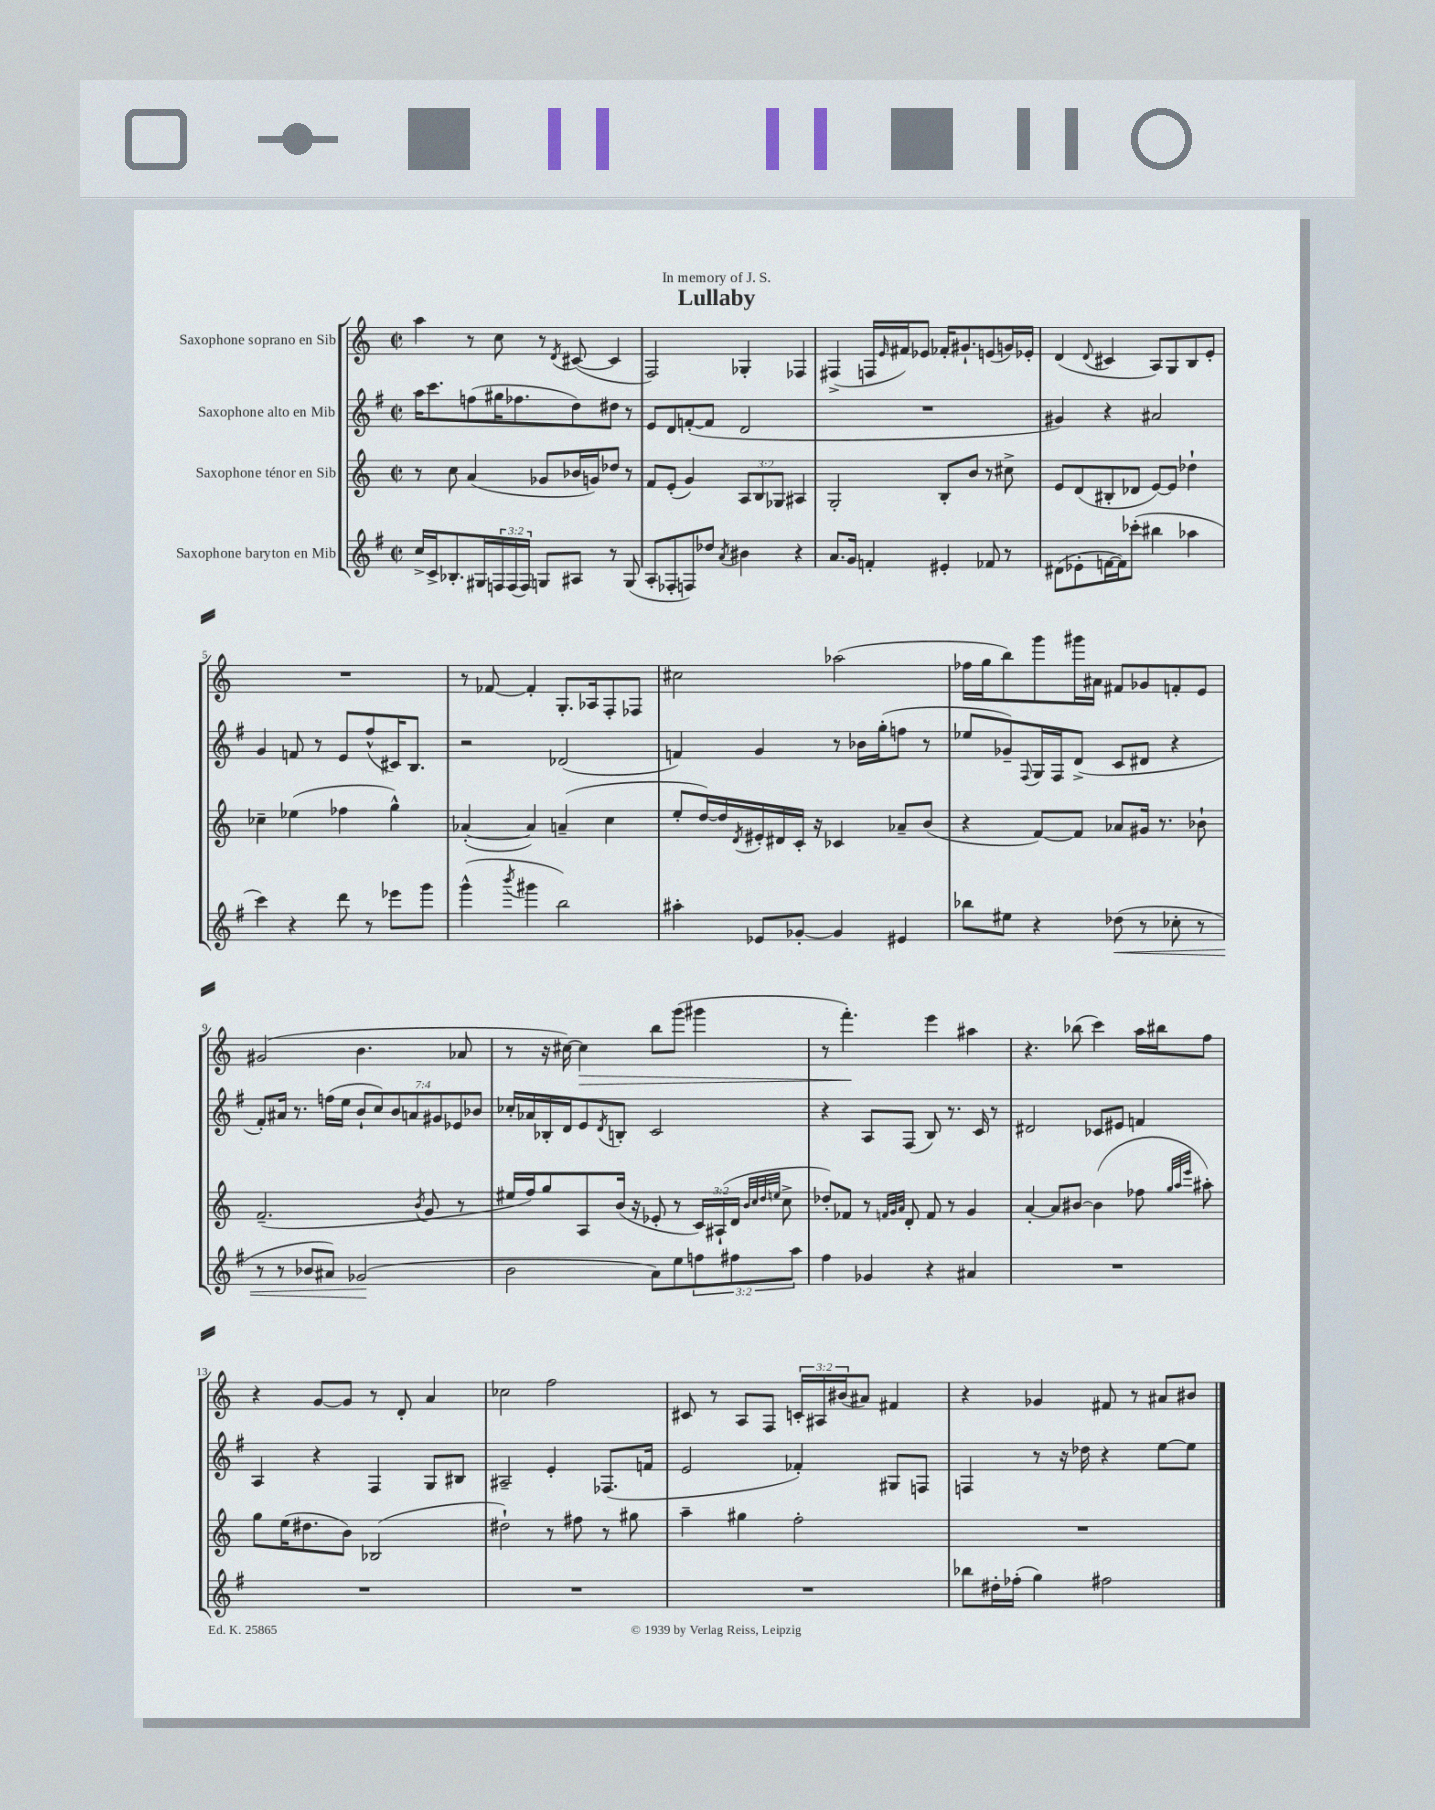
\header { title = "Lullaby" dedication = "In memory of J. S." }
<<
\new StaffGroup <<
\new Staff = "s0" \with { instrumentName = "Saxophone soprano en Sib" } {
    \clef treble \key c \major \defaultTimeSignature \time 2/2 \override Staff.TupletNumber.text = #tuplet-number::calc-fraction-text
    a''4 r8 c''8 r8 \acciaccatura { d'8 } cis'8~( cis'4 |
    f2) ges4-. fes4 |
    fis4->( f16 \grace { e'16 } fis'16) ees'8 fes'16-. gis'8.-! e'8( g'16) ees'16-. |
    d'4( \appoggiatura { d'8 } cis'4 a8) g8 b8 e'8-. |
    R1 |
    r8 fes'8~ fes'4-. g8.-. aes16 f8-. fes8 |
    cis''2 aes''2( |
    fes''16 g''16 b''8) g'''8 gis'''16 ais'16 fis'8 ges'8 f'8-. e'8 |
    gis'2( b'4. aes'8 |
    r8 r16 cis''16~) cis''4\> b''8 g'''8( gis'''4 |
    r8 f'''4.-.\!) e'''4 ais''4 |
    r4. bes''8( c'''4) a''16 bis''16 f''8 |
    r4 g'8~ g'8 r8 d'8-. a'4 |
    ces''2 f''2 |
    cis'8 r8 a8 f8 \tuplet 3/2 { c'16-. ais16 bis'16( } ais'8) fis'4 |
    r4 ges'4 fis'8 r8 ais'8 bis'8 \bar "|." |
}
\new Staff = "s1" \with { instrumentName = "Saxophone alto en Mib" } {
    \clef treble \key g \major \defaultTimeSignature \time 2/2 \override Staff.TupletNumber.text = #tuplet-number::calc-fraction-text
    a''16 c'''8. f''8( gis''16 fes''8. d''8) dis''8 r8 |
    e'8 d'8 f'8~-.( f'8 d'2 |
    R1 |
    gis'4) r4 ais'2 |
    g'4 f'8 r8 e'8 fis''8-^( cis'16) b8. |
    r2 des'2( |
    f'4) g'4 r8 bes'16 g''16-.( f''8 r8 |
    ees''8 ges'8--) \appoggiatura { fis8 } g16 fis16 d'8->( c'8 dis'8 r4 |
    fis'8-.) ais'16 r8. f''16( e''16 \tuplet 7/4 { b'8-! c''8) b'8 a'8 gis'8 ees'8 bes'8 } |
    ces''16-. aes'16 bes16-. d'16 e'8 \acciaccatura { d'8 } b8-. c'2 |
    r4 a8 fis8( b8) r8. c'16 r8 |
    dis'2 ces'8 eis'8 f'4 |
    a4 r4 fis4 g8 bis8 |
    ais2-- e'4-. fes8.( f'16 |
    e'2 fes'4-.) gis8 f8 |
    f4 r8 r16 des''16 r4 e''8~ e''8 \bar "|." |
}
\new Staff = "s2" \with { instrumentName = "Saxophone ténor en Sib" } {
    \clef treble \key c \major \defaultTimeSignature \time 2/2 \override Staff.TupletNumber.text = #tuplet-number::calc-fraction-text
    r8 c''8 a'4( ges'8 bes'16 g'16) des''8 r8 |
    f'8 e'8-.( g'4) \tuplet 3/2 { a8 b8 ges8 } ais4 |
    g2-. b8-. b'8 r8 cis''8-> |
    e'8 d'8( bis8-. des'8 e'8~) e'8 des''4-! |
    ces''4-- ees''4( fes''4 g''4-^) |
    aes'4~-.( aes'4) a'4--( c''4 |
    e''8-. d''16~) d''16 \acciaccatura { d'8 } eis'16-. dis'16 c'16-. r16 ces'4 aes'8-- b'8( |
    r4 f'8~) f'8 aes'8 gis'16 r8. bes'8-! |
    f'2.--( \acciaccatura { b'8 } g'8 r8 |
    eis''16 f''16) g''8 a8 b'16( r16 ees'8-. r8 \tuplet 3/2 { c'16) ais16-!( d'16 } \grace { b'32 c''32 d''32 e''32 } c''8-> |
    des''8-.) fes'8 r8 \grace { f'32 g'32 a'32 } d'8-. f'8 r8 g'4 |
    a'4~-. a'8 bis'8~ bis'4( fes''8 \grace { g''32 a''32 e'''32 } ais''8-.) |
    g''8 e''16( dis''8. b'8) bes2( |
    dis''2-!) r8 fis''8 r8 gis''8 |
    a''4-- gis''4 f''2-. |
    R1 \bar "|." |
}
\new Staff = "s3" \with { instrumentName = "Saxophone baryton en Mib" } {
    \clef treble \key g \major \defaultTimeSignature \time 2/2 \override Staff.TupletNumber.text = #tuplet-number::calc-fraction-text
    c''16-> c'16-> bes8.-. gis16 \tuplet 3/2 { f16 f16( f16) } g8 ais8 r8 g8( |
    a8-. fes8-. f8) des''8 \acciaccatura { a'8 } bis'4 r4 |
    a'8. g'16 f'4-. eis'4-. fes'8 r8 |
    dis'8( ees'8-. f'16~ f'16) ces'''8-.( bis''4 aes''4 |
    c'''4) r4 d'''8 r8 ees'''8 g'''8 |
    g'''4-^( \acciaccatura { b'''8 } gis'''4 b''2) |
    ais''4-. ees'8 ges'8~-. ges'4 eis'4 |
    bes''8 eis''8 r4 des''8\<( r8 ces''8-. r8 |
    r8 r8 bes'8 ais'8) ges'2\!( |
    b'2 a'8) e''8 \tuplet 3/2 { f''8 fis''8 a''8 } |
    fis''4 ges'4 r4 ais'4 |
    R1 |
    R1 |
    R1 |
    R1 |
    bes''8 dis''16-. fes''16-.( g''4) fis''2 \bar "|." |
}
>>
>>
